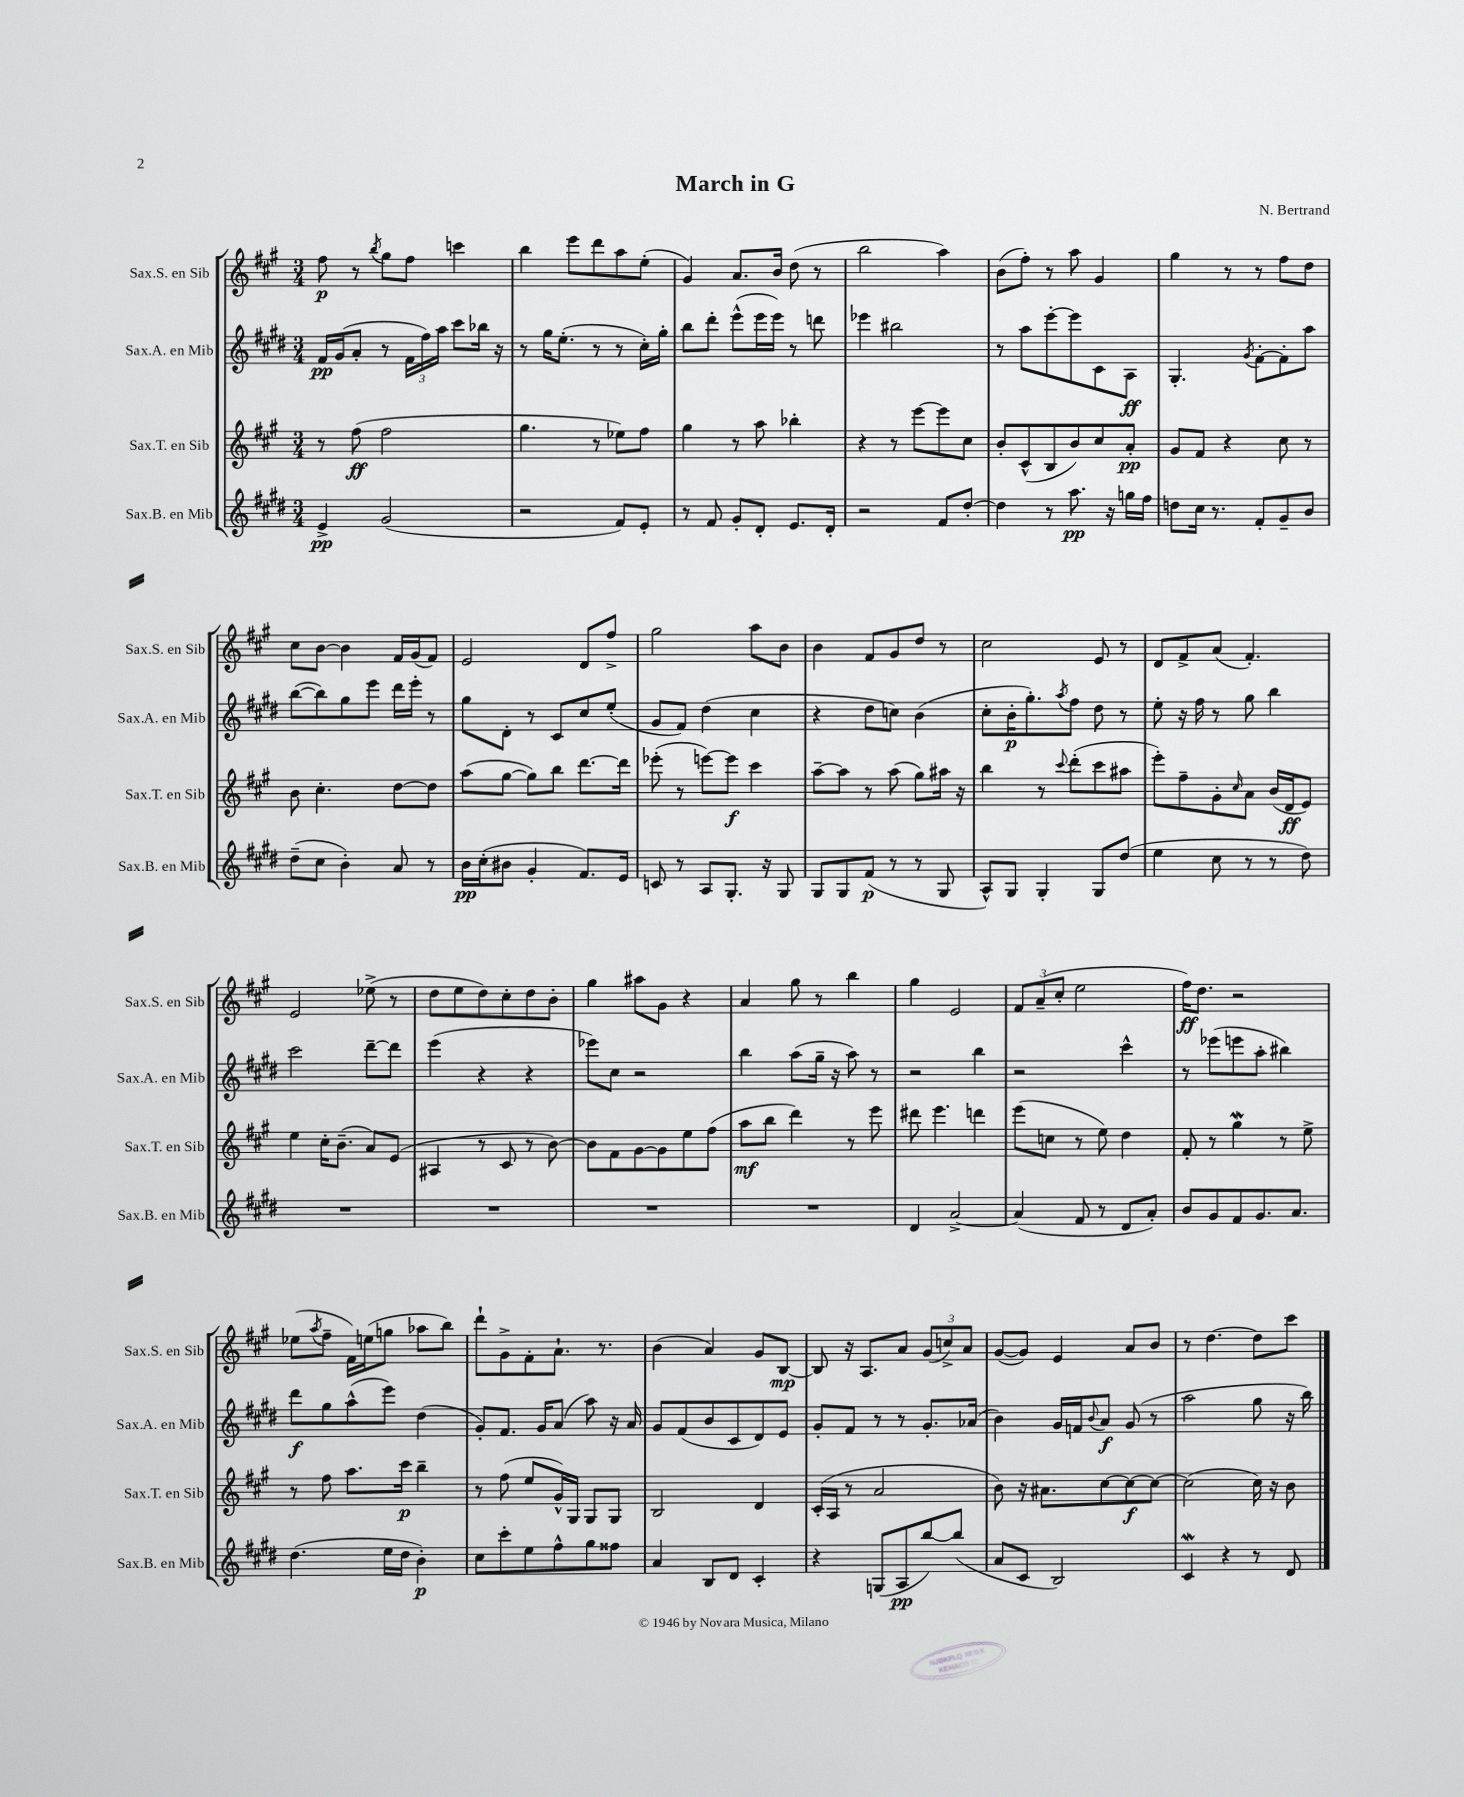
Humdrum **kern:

**kern	**kern	**kern	**kern
*staff4	*staff3	*staff2	*staff1
*clefG2	*clefG2	*clefG2	*clefG2
*k[f#c#g#d#]	*k[f#c#g#]	*k[f#c#g#d#]	*k[f#c#g#]
*M3/4	*M3/4	*M3/4	*M3/4
4e^	8r	16f#	8ff#
.	.	(16g#	.
.	(8ff#	8a'	8r
.	.	.	8qbb
(2g#	2ff#	8r	8gg#
.	.	24f#	8ff#
.	.	24ff#)	.
.	.	24aa	.
.	.	8ccc#	4ccc
.	.	16bb-	.
.	.	16r	.
=	=	=	=
2r	4.gg#	8r	4bb
.	.	16gg#	.
.	.	(8.ee'	.
.	.	.	8eee
.	8r	8r	8ddd
8f#)	8ee-)	8r	8aa
8e'	8ff#	16cc#')	(8ee'
.	.	16gg#'	.
=	=	=	=
8r	4gg#	8bb	4g#)
8f#	.	8ddd#'	.
8g#'	8r	(8eee^^	8.a
8d#'	8aa	16eee	.
.	.	16eee)	16b
8.e	4bb-'	8r	(8dd
.	.	8ddd	8r
16d#'	.	.	.
=	=	=	=
2r	4r	4eee-	2bb
.	8r	2bb#	.
.	[8eee	.	.
8f#	8eee]	.	4aa)
[8dd#'	8cc#	.	.
=	=	=	=
4dd#]	8b'	8r	(8b
.	(8c#^^	8aa	8ff#')
8r	8B	[8eee'	8r
8.aa	8b)	8eee]	8aa
.	8cc#	8c#	4g#
16r	.	.	.
16gg	8a'	8A	.
16ff#	.	.	.
=	=	=	=
8dd	8g#	4.G#'	4gg#
16cc#	8f#	.	.
8.r	.	.	.
.	4r	.	8r
.	.	8qg#	.
8f#'	.	[8f#'	8r
8g#~	8cc#	8f#']	8ff#
8b	8r	8aa	8dd
=	=	=	=
(8dd#~	8b	([8bb	8cc#
8cc#	4.cc#'	8bb])	[8b
4b')	.	8gg#	4b]
.	.	8eee	.
8a	[8dd	16ddd#	16f#
.	.	16eee'	(16g#
8r	8dd]	8r	8f#)
=	=	=	=
16b	(8aa	8gg#	2e
(16cc#'	.	.	.
8b#	[8gg#	8d#'	.
4g#'	8gg#])	8r	.
.	8bb	8c#	.
8.f#)	[8.ddd	8cc#	8d
.	.	(8ee'	8ff#^
16e	16ddd]	.	.
=	=	=	=
8c	(8eee-'	8g#	2gg#
8r	8r	8f#)	.
8A	[8eee)	(4dd#	.
8.G#'	8eee]	.	.
.	4ccc#	4cc#	8aa
16r	.	.	.
8G#	.	.	8b
=	=	=	=
8G#	[8aa~	4r	4b
8G#	8aa]	.	.
(8f#	8r	8dd#	8f#
8r	(8aa	8cc)	8g#
8r	8gg#)	(4b	8dd
8G#	16aa#	.	8r
.	16r	.	.
=	=	=	=
8A^^)	4bb	8cc#'	2cc#
8G#	.	16b'	.
.	.	8.gg#')	.
4G#'	8r	.	.
.	8qqccc#	8qaa	.
.	(8ddd'	8ff#	.
8G#	8ccc#	8dd#	8e
(8dd#	8aa#	8r	8r
=	=	=	=
4ee	8eee')	8ee'	8d
.	8ff#~	16r	8f#^
.	.	16ff#	.
8cc#	8g#'	8r	(8a
.	16qqcc#	.	.
8r	8a	8gg#	4.f#')
8r	(16b	4bb	.
.	16d	.	.
8dd#)	8e)	.	.
=	=	=	=
2.r	4ee	2ccc#	2e
.	16cc#'	.	.
.	(8.b~	.	.
.	8a)	[8ddd#~	(8ee-^
.	(8e	8ddd#]	8r
=	=	=	=
2.r	4A#	(4eee	8dd
.	.	.	8ee
.	8r	4r	8dd)
.	8c#	.	8cc#'
.	8r	4r	8dd
.	[8b)	.	8b'
=	=	=	=
2.r	8b]	8eee-)	4gg#
.	8f#	8cc#	.
.	[8g#	2r	8aa#
.	8g#]	.	8g#
.	8ee	.	4r
.	(8ff#	.	.
=	=	=	=
2.r	8aa	4bb	4a
.	8bb	.	.
.	4ddd)	(8aa	8gg#
.	.	16gg#~	8r
.	.	16r	.
.	8r	8aa)	4bb
.	8eee	8r	.
=	=	=	=
4d#	8ddd#	2r	4gg#
.	4.eee	.	.
[2a^	.	.	2e
.	4ddd	4bb	.
=	=	=	=
(4a]	(8eee	2r	12f#
.	.	.	(12a~
.	8cc	.	.
.	.	.	12cc#'
8f#	8r	.	2ee
8r	8ee)	.	.
8d#	4dd	4ccc#^^	.
8a')	.	.	.
=	=	=	=
8b	8f#'	8r	16ff#)
.	.	.	8.dd
8g#	8r	(8eee-	.
8f#	4gg#	8eee	2r
8.g#	.	8aa'	.
.	8r	4bb#)	.
8.a	.	.	.
.	8ee^	.	.
=	=	=	=
(4.dd#	8r	8ddd#	(8ee-
.	.	.	8qaa
.	8ff#	8gg#	8ff#~
.	8.aa	(8aa^^	16f#)
.	.	.	(16ee
16ee	.	8eee)	8gg
16dd#	16ccc#	.	.
4b')	4bb~	(4dd#	8aa-
.	.	.	8bb)
=	=	=	=
8cc#	8r	8g#')	8ddd`
8ccc#'	(8ff#	8.f#	8g#^
8ee	8ee	.	8f#'
.	.	16g#	.
8ff#^^	16g#^^)	(8a	8.a`
.	16G#	.	.
8gg#	8G#	8aa)	.
.	.	.	8.r
8ff##	8G#	16r	.
.	.	16a	.
=	=	=	=
4a	2B	8g#	(4b
.	.	(8f#	.
8B	.	8b	4a)
8d#	.	8c#	.
4c#'	4d	8d#)	8g#
.	.	8e	[8B
=	=	=	=
4r	(16c#'	8g#'	8B]
.	16A	.	.
.	8r	8f#	16r
.	.	.	8.A
(8G	2a	8r	.
8A	.	8r	8a
[8bb)	.	8.g#'	(12g#
.	.	.	12cc^)
(8bb]	.	.	.
.	.	.	12a
.	.	(16a-	.
=	=	=	=
8a	8b)	4b)	([8g#
8c#	16r	.	8g#])
.	8.a#	.	.
2B)	.	16g#	4e
.	.	16f	.
.	.	8qqb	.
.	[8cc#	8a	.
.	8cc#_	(8g#	8a
.	8cc#_	8r	8b
=	=	=	=
4c#	(2cc#]	2aa	8r
.	.	.	[4.dd
4r	.	.	.
8r	16cc#)	8gg#	8dd]
.	16r	.	.
8d#	8b	16r	8ccc#
.	.	16bb)	.
==	==	==	==
*-	*-	*-	*-
